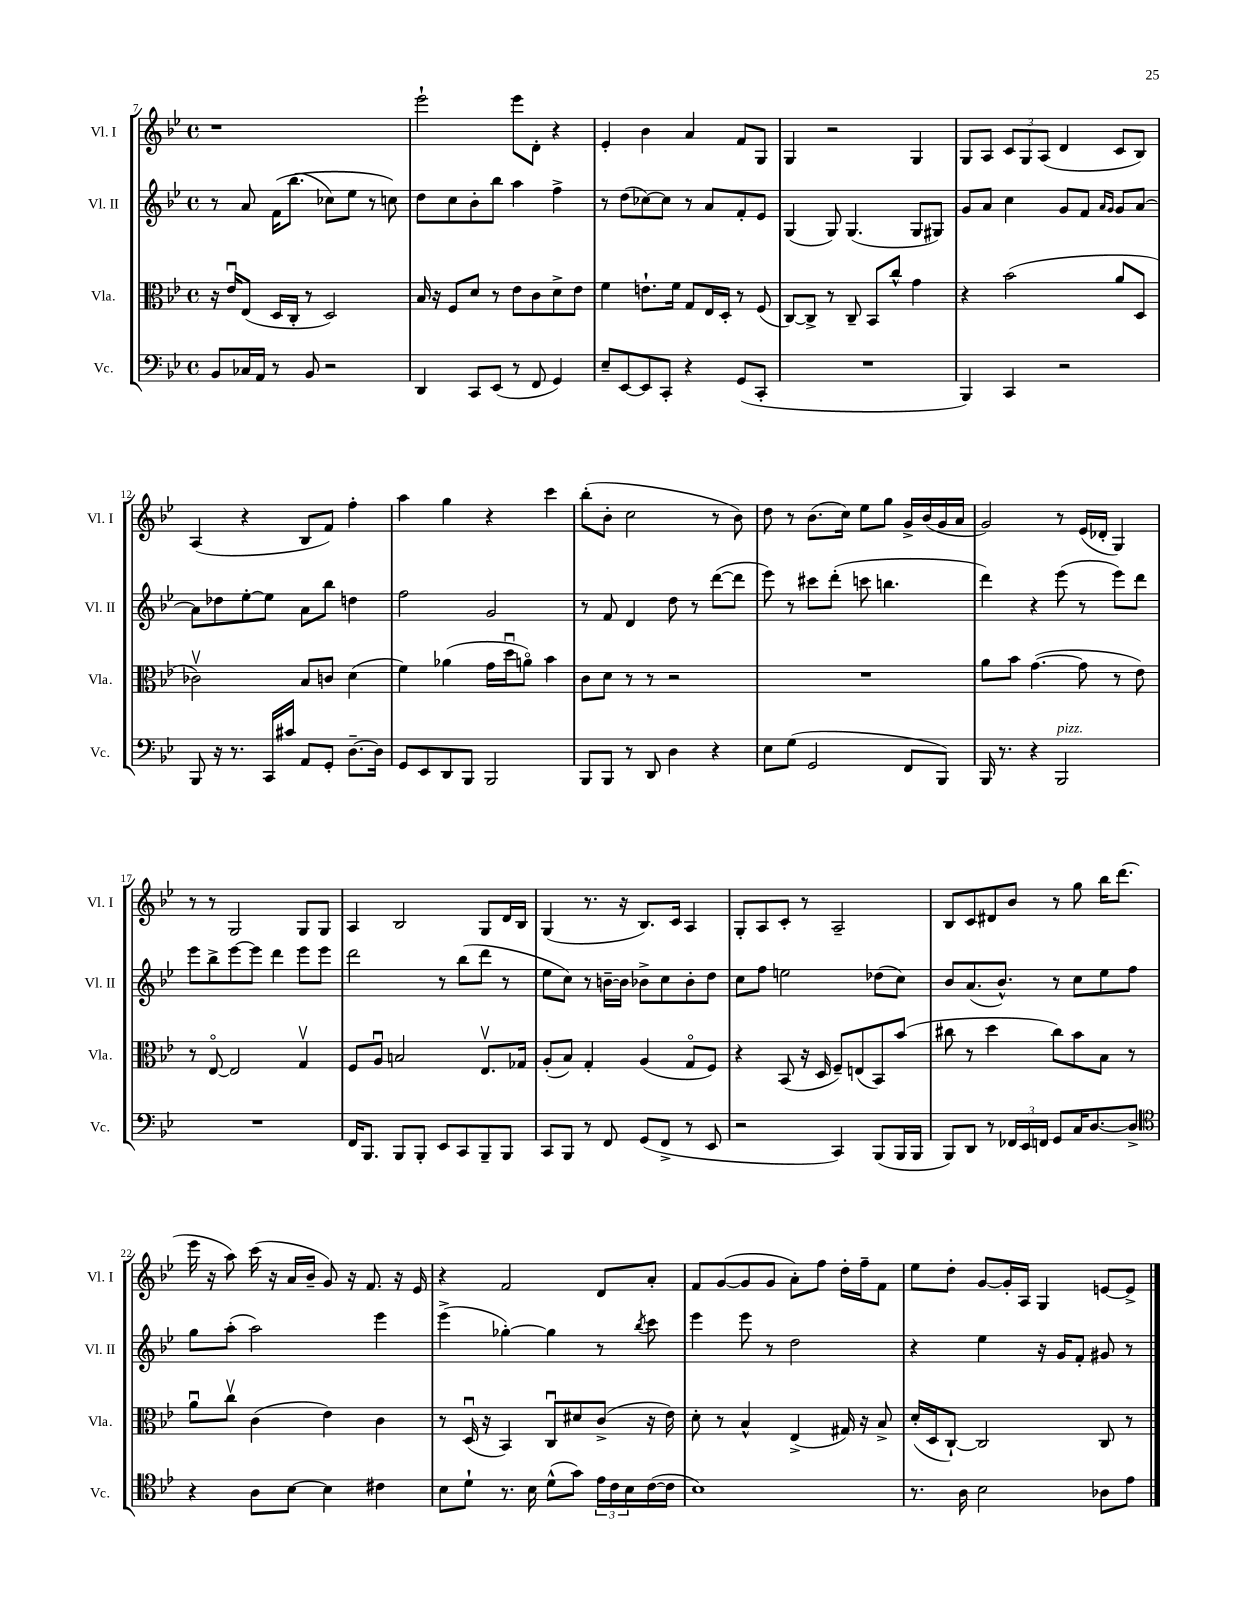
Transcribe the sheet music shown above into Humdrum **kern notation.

**kern	**kern	**kern	**kern
*staff4	*staff3	*staff2	*staff1
*clefF4	*clefC3	*clefG2	*clefG2
*k[b-e-]	*k[b-e-]	*k[b-e-]	*k[b-e-]
*M4/4	*M4/4	*M4/4	*M4/4
*met(c)	*met(c)	*met(c)	*met(c)
8BB-	16r	8r	1r
.	16e-u	.	.
16C-	(8E-	8a	.
16AA	.	.	.
8r	16D	&(16f	.
.	16C'	(8.bb-	.
8BB-	8r	.	.
2r	2D)	8cc-)	.
.	.	8ee-	.
.	.	8r	.
.	.	8cc&)	.
=	=	=	=
4DD	16B-	8dd	2eee-`
.	16r	.	.
.	8F	8cc	.
8CC	8d	8b-'	.
(8EE-	8r	8bb-	.
8r	8e-	4aa	8eee-
8FF	8c	.	8d'
4GG)	8d^	4ff^	4r
.	8e-	.	.
=	=	=	=
8E-~	4f	8r	4e-'
[8EE-	.	(8dd	.
8EE-]	8.e`	[8cc-)	4b-
8CC'	.	8cc-]	.
.	16f	.	.
4r	8G	8r	4a
.	16E-	8a	.
.	16D'	.	.
(8GG	8r	8f'	8f
8CC'	(8F	8e-	8G
=	=	=	=
1r	[8C)	(4G	4G
.	8C^]	.	.
.	8r	8G)	2r
.	8C~	(4.G	.
.	8BB-	.	.
.	8cc^^	.	.
.	4g	8G	4G
.	.	8G#)	.
=	=	=	=
4BBB-)	4r	8g	8G
.	.	8a	8A
4CC	(2b-	4cc	12c
.	.	.	12G
.	.	.	(12A
2r	.	8g	4d
.	.	8f	.
.	.	16qqa	.
.	.	16qqg	.
.	8a	8g	8c
.	8D	[8a	8B-)
=	=	=	=
8BBB-	2c-v)	8a]	(4A
16r	.	8dd-	.
8.r	.	.	.
.	.	[8ee-'	4r
16CC	.	8ee-]	.
16c#	.	.	.
8AA	8B-	8a	8B-
8GG'	8c	8bb-	8f)
[8.D~	(4d	4dd	4ff'
16D]	.	.	.
=	=	=	=
8GG	4f)	2ff	4aa
8EE-	.	.	.
8DD	(4a-	.	4gg
8BBB-	.	.	.
2BBB-	16g	2g	4r
.	16ddu	.	.
.	8ao)	.	.
.	4b-	.	4ccc
=	=	=	=
8BBB-	8c	8r	(8bb-'
8BBB-	8d	8f	8b-'
8r	8r	4d	2cc
8DD	8r	.	.
4D	2r	8dd	.
.	.	8r	.
4r	.	([8ddd	8r
.	.	8ddd]	8b-)
=	=	=	=
8E-	1r	8eee-)	8dd
(8G	.	8r	8r
2GG	.	8ccc#	(8.b-
.	.	(8ddd'	.
.	.	.	16cc)
.	.	8ccc	8ee-
.	.	4.bb	8gg
8FF	.	.	16g^
.	.	.	(16b-
8BBB-)	.	.	16g
.	.	.	16a
=	=	=	=
16BBB-	8a	4ddd)	2g)
8.r	.	.	.
.	8b-	.	.
4r	([4.g	4r	.
2BBB-	.	(8eee-	8r
.	8g]	8r	(16e-
.	.	.	16d-'
.	8r	8eee-)	4G)
.	8e-)	8ddd	.
=	=	=	=
1r	8r	8eee-	8r
.	[8E-o	8bb-^	8r
.	2E-]	[8eee-	2G
.	.	8eee-]	.
.	.	4ddd	.
.	4Gv	8eee-	8G
.	.	8eee-	8G
=	=	=	=
16FF	8F	2ddd	4A
8.BBB-	.	.	.
.	8Au	.	.
8BBB-	2B	.	2B-
8BBB-'	.	.	.
8EE-	.	8r	.
8CC	.	(8bb-	.
8BBB-~	8.E-v	8ddd	8G
8BBB-	.	8r	16d
.	16G-	.	16B-
=	=	=	=
8CC	(8A'	8ee-	(4G
8BBB-	8B-)	8cc)	.
8r	4G'	8r	8.r
8FF	.	[16b~	.
.	.	16b]	16r
(8GG	(4A	8b-^	8.B-)
8FF^	.	8cc	.
.	.	.	16c
8r	8Go	8b-'	4A
8EE-	8F)	8dd	.
=	=	=	=
2r	4r	8cc	8G'
.	.	8ff	8A
.	(8BB-	2ee	8c'
.	16r	.	8r
.	16D	.	.
4CC)	8F~)	.	2A~
.	(8E	.	.
(8BBB-	8BB-)	(8dd-	.
16BBB-	(8b-	8cc)	.
16BBB-	.	.	.
=	=	=	=
8BBB-)	8cc#	8b-	8B-
8DD	8r	(8.a	8c
8r	4dd	.	8d#
.	.	8.b-^^)	.
24FF-	.	.	8b-
24EE-	.	.	.
24FF	.	.	.
8GG	8cc#)	8r	8r
16C	8b-	8cc	8gg
[8.D	.	.	.
.	8B-	8ee-	16bb-
.	.	.	(8.ddd
8D^]	8r	8ff	.
=	=	=	=
*clefC4	*	*	*
4r	8au	8gg	16eee-
.	.	.	16r
.	8ccv	(8aa'	8aa)
8A	(4c	2aa)	(16ccc
.	.	.	16r
[8B-	.	.	16a
.	.	.	16b-~
4B-]	4e-)	.	8g)
.	.	.	16r
.	.	.	8.f
4c#	4c	4eee-	.
.	.	.	16r
.	.	.	16e-
=	=	=	=
8B-	8r	(4eee-^	4r
8d`	(16Du	.	.
.	16r	.	.
8.r	4BB-)	[4gg-')	2f
16B-	.	.	.
(8d^^	8Cu	4gg-]	.
8g)	8d#	.	.
24e-	(8c^	8r	8d
24c	.	.	.
24B-	.	.	.
.	.	8qbb-	.
([16c	16r	8ccc	8a'
16c]	16e-)	.	.
=	=	=	=
1B-)	8d'	4eee-	8f
.	8r	.	([8g
.	4B-^^	8eee-	8g]
.	.	8r	8g
.	(4E-^	2dd	8a')
.	.	.	8ff
.	16G#)	.	16dd'
.	16r	.	16ff~
.	8B-^	.	8f
=	=	=	=
8.r	(16d'	4r	8ee-
.	16D	.	.
.	[8C`)	.	8dd'
16A	.	.	.
2B-	2C]	4ee-	[8g
.	.	.	16g']
.	.	.	16A
.	.	16r	4G
.	.	16g	.
.	.	8f'	.
8A-	8C	8g#	[8e
8e-	8r	8r	8e^]
==	==	==	==
*-	*-	*-	*-
